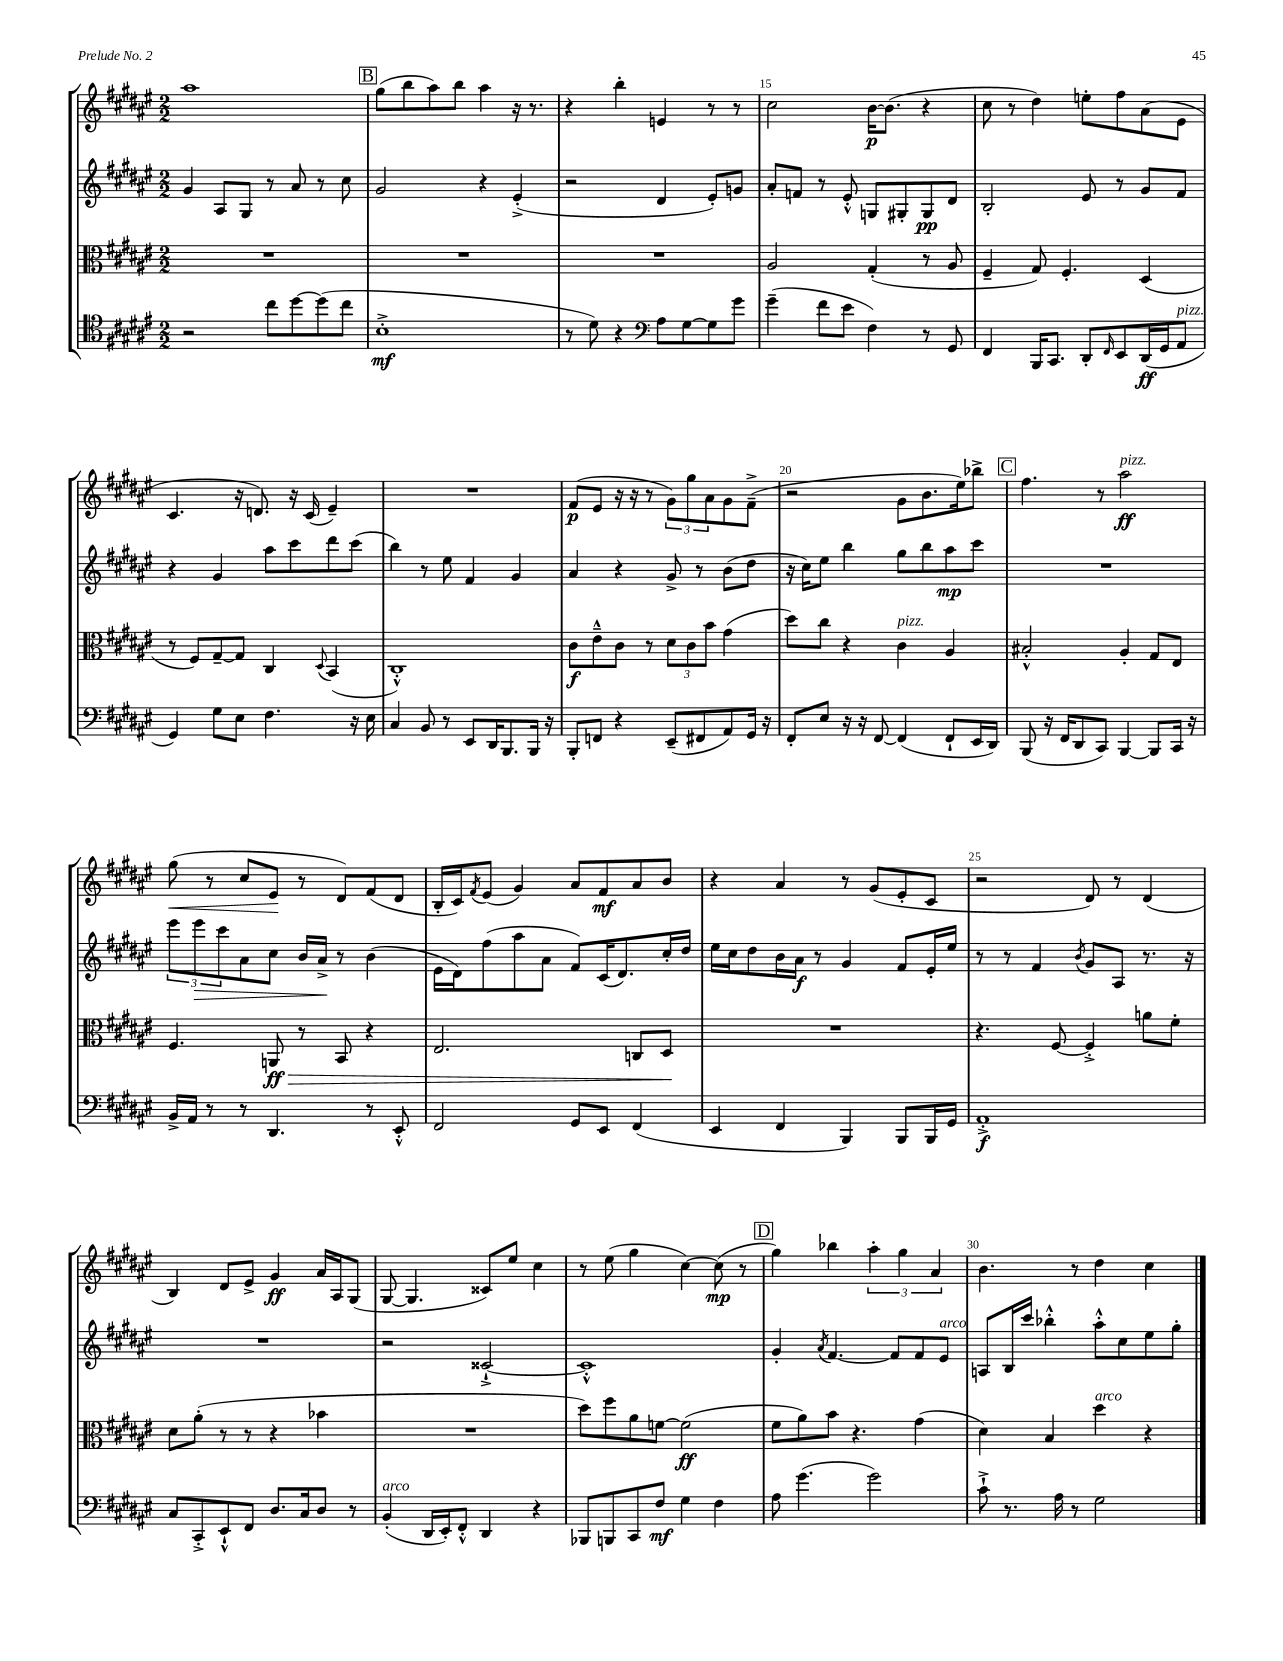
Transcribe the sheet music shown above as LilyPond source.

<<
\new StaffGroup <<
\new Staff = "s0" {
    \clef treble \key fis \major \numericTimeSignature \time 2/2
    ais''1 |
    \mark \markup { \box "B" } gis''8( b''8 ais''8) b''8 ais''4 r16 r8. |
    r4 b''4-. e'4 r8 r8 |
    cis''2 b'16~\p b'8.( r4 |
    cis''8 r8 dis''4) e''8-. fis''8 ais'8( eis'8 |
    cis'4. r16 d'8.) r16 cis'16( eis'4--) |
    R1 |
    fis'8\p( eis'8 r16 r16 r8 \tuplet 3/2 { gis'8) gis''8 ais'8 } gis'8 fis'8--->( |
    r2 gis'8 b'8. eis''16) bes''8-> |
    \mark \markup { \box "C" } fis''4. r8 ais''2\ff^\markup { \italic "pizz." } |
    gis''8\<( r8 cis''8 eis'8\! r8 dis'8) fis'8( dis'8 |
    b16-. cis'16) \acciaccatura { fis'8 } eis'8( gis'4) ais'8 fis'8\mf ais'8 b'8 |
    r4 ais'4 r8 gis'8( eis'8-. cis'8 |
    r2 dis'8) r8 dis'4( |
    b4) dis'8 eis'8-> gis'4\ff ais'16 ais16 gis8( |
    gis8~ gis4. cisis'8) eis''8 cis''4 |
    r8 eis''8( gis''4 cis''4~) cis''8\mp( r8 |
    \mark \markup { \box "D" } gis''4) bes''4 \tuplet 3/2 { ais''4-. gis''4 ais'4 } |
    b'4. r8 dis''4 cis''4 \bar "|." |
}
\new Staff = "s1" {
    \clef treble \key fis \major \numericTimeSignature \time 2/2
    gis'4 ais8 gis8 r8 ais'8 r8 cis''8 |
    \mark \markup { \box "B" } gis'2 r4 eis'4-.->( |
    r2 dis'4 eis'8-.) g'8 |
    ais'8-. f'8 r8 eis'8-.-^ g8 gis8-. gis8\pp dis'8 |
    b2-. eis'8 r8 gis'8 fis'8 |
    r4 gis'4 ais''8 cis'''8 dis'''8 cis'''8( |
    b''4) r8 eis''8 fis'4 gis'4 |
    ais'4 r4 gis'8-> r8 b'8( dis''8 |
    r16 cis''16) eis''8 b''4 gis''8 b''8 ais''8\mp cis'''8 |
    \mark \markup { \box "C" } R1 |
    \tuplet 3/2 { eis'''8 eis'''8\> cis'''8 } ais'8 cis''8 b'16 ais'16->\! r8 b'4( |
    eis'16 dis'16) fis''8( ais''8 ais'8 fis'8) cis'16( dis'8.) cis''16-. dis''16 |
    eis''16 cis''16 dis''8 b'16 ais'16\f r8 gis'4 fis'8 eis'16-. eis''16 |
    r8 r8 fis'4 \acciaccatura { b'8 } gis'8 ais8 r8. r16 |
    R1 |
    r2 cisis'2~-!-> |
    cisis'1-.-^ |
    \mark \markup { \box "D" } gis'4-. \acciaccatura { ais'8 } fis'4.~ fis'8 fis'8 eis'8^\markup { \italic "arco" } |
    a8 b16 cis'''16 bes''4-.-^ ais''8-.-^ cis''8 eis''8 gis''8-. \bar "|." |
}
\new Staff = "s2" {
    \clef alto \key fis \major \numericTimeSignature \time 2/2
    R1 |
    \mark \markup { \box "B" } R1 |
    R1 |
    ais2 gis4-.( r8 ais8 |
    fis4-- gis8) fis4.-. dis4( |
    r8 fis8) gis8~-- gis8 cis4 \appoggiatura { dis8 } b,4( |
    cis1-.-^) |
    cis'8\f eis'8---^ cis'8 r8 \tuplet 3/2 { dis'8 cis'8 b'8 } gis'4( |
    dis''8) cis''8 r4 cis'4^\markup { \italic "pizz." } ais4 |
    \mark \markup { \box "C" } bis2-.-^ ais4-. gis8 eis8 |
    fis4. a,8\ff\> r8 b,8 r4 |
    eis2. c8 dis8\! |
    R1 |
    r4. fis8~ fis4-.-> a'8 fis'8-. |
    dis'8 ais'8-.( r8 r8 r4 bes'4 |
    R1 |
    dis''8) fis''8 ais'8 f'8~ f'2\ff( |
    \mark \markup { \box "D" } fis'8 ais'8) b'8 r4. gis'4( |
    dis'4) b4 dis''4^\markup { \italic "arco" } r4 \bar "|." |
}
\new Staff = "s3" {
    \clef tenor \key fis \major \numericTimeSignature \time 2/2
    r2 cis''8 dis''8~ dis''8( cis''8 |
    \mark \markup { \box "B" } b1-.->\mf |
    r8 dis'8) r4 \clef bass ais8 gis8~ gis8 gis'8 |
    gis'4--( fis'8 eis'8 fis4) r8 gis,8 |
    fis,4 b,,16 cis,8. dis,8-. \grace { fis,16 } eis,8 dis,16\ff( gis,16 ais,8^\markup { \italic "pizz." } |
    gis,4) gis8 eis8 fis4. r16 eis16 |
    cis4 b,8 r8 eis,8 dis,16 b,,8. b,,16 r16 |
    b,,8-. f,8 r4 eis,8--( fis,8 ais,8) gis,16 r16 |
    fis,8-. eis8 r16 r16 fis,8~ fis,4( fis,8-! eis,16 dis,16) |
    \mark \markup { \box "C" } b,,8( r16 fis,16 dis,8 cis,8) b,,4~ b,,8 cis,16 r16 |
    b,16-> ais,16 r8 r8 dis,4. r8 eis,8-.-^ |
    fis,2 gis,8 eis,8 fis,4( |
    eis,4 fis,4 b,,4) b,,8 b,,16 gis,16 |
    ais,1-.->\f |
    cis8 cis,8-.-> eis,8-!-^ fis,8 dis8. cis16 dis8 r8 |
    b,4-.^\markup { \italic "arco" }( dis,16 eis,16-.) fis,8-.-^ dis,4 r4 |
    bes,,8 b,,8 cis,8 fis8\mf gis4 fis4 |
    \mark \markup { \box "D" } ais8 gis'4.( gis'2) |
    cis'8-!-> r8. ais16 r8 gis2 \bar "|." |
}
>>
>>
\layout { \context { \Score currentBarNumber = #12 \override BarNumber.break-visibility = ##(#f #t #t) barNumberVisibility = #(every-nth-bar-number-visible 5) } }
